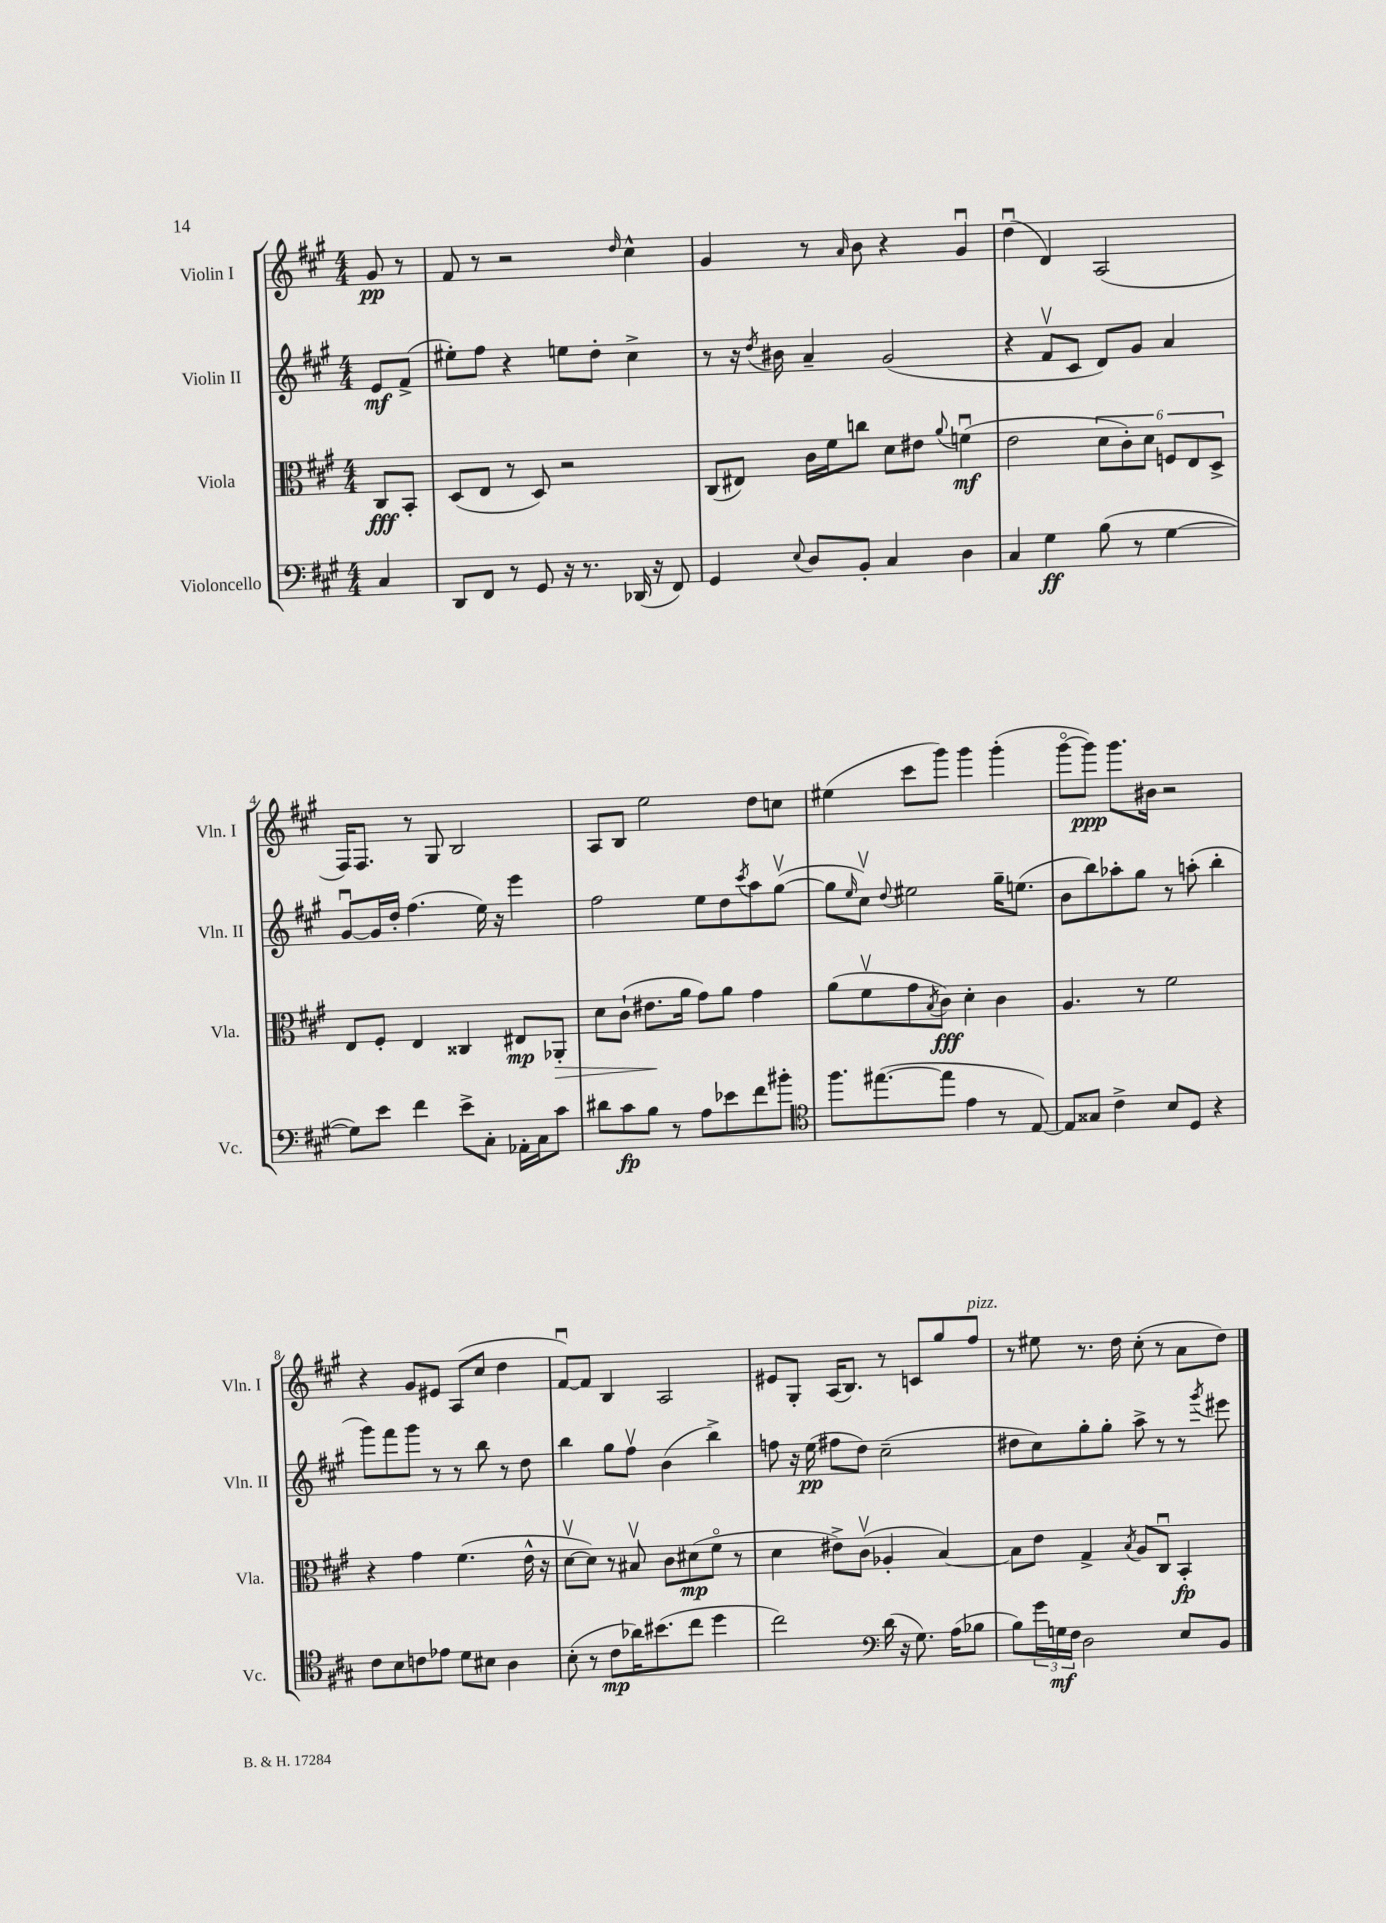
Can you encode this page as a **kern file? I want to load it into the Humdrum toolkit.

**kern	**kern	**kern	**kern
*staff4	*staff3	*staff2	*staff1
*clefF4	*clefC3	*clefG2	*clefG2
*k[f#c#g#]	*k[f#c#g#]	*k[f#c#g#]	*k[f#c#g#]
*M4/4	*M4/4	*M4/4	*M4/4
4C#/	8C#/L	8e/L	8g#/
.	8BB'/J	(8f#^/J	8r
=	=	=	=
8DD/L	(8D/L	8ee#'\L)	8f#/
8FF#/J	8E/J	8ff#\J	8r
8r	8r	4r	2r
8GG#/	8D/)	.	.
16r	2r	8ee\L	.
8.r	.	.	.
.	.	8dd'\J	.
.	.	.	16qqdd/
(16DD-/	.	4cc#^\	4cc#^^\
16r	.	.	.
8FF#/)	.	.	.
=	=	=	=
4GG#/	(8C#/L	8r	4g#/
.	8E#/J)	16r	.
.	.	8qdd/	.
.	.	16b#\	.
8qqE/	.	.	.
8D/L	16c#\LL	4a~/	8r
.	16f#\J	.	.
.	.	.	16qqa/
8BB'/J	8cc\J	.	8b\
4C#/	8d\L	(2g#/	4r
.	8e#\J	.	.
.	8qqa/	.	.
4D\	(4fu\	.	4g#u/
=	=	=	=
4C#/	2e\	4r	(4ddu\
4G#\	.	8f#v/L	4d/)
.	.	8c#/J	.
(8B\	12d\L	8d/L)	(2A/
.	12c#'\)	.	.
8r	.	8g#/J	.
.	12d\J	.	.
[4G#\	12F/L	4a/	.
.	12E/	.	.
.	12D^/J	.	.
=	=	=	=
8G#\]L)	8E/L	[8g#u/L	16F#/LK)
.	.	.	8.F#/J
8e\J	8F#'/J	16g#/]L	.
.	.	16dd'/JJ	.
4f#\	4E/	(4.ff#\	8r
.	.	.	8G#/
8e^\L	4C##/	.	2B/
8C#'\J	.	16ee\)	.
.	.	16r	.
16AA-'\LL	8E#/L	4eee\	.
16C#\J	.	.	.
8c#\J	8AA-'/J	.	.
=	=	=	=
8d#\L	8d\L	2ff#\	8A/L
8c#\	(8c#`\J	.	8B/J
8B\J	8.e#\L	.	2ee\
8r	.	.	.
.	16a\Jk	.	.
8A\L	8g#\L)	8ee\L	.
8e-\	8a\J	8dd\	.
.	.	8qccc#/	.
8f#\	4g#\	8aa\	8dd\L
8b#'\J	.	([8gg#v\J	8cc\J
=	=	=	=
*clefC4	*	*	*
8.ff#\L	(8a\L	8gg#\]L	(4ee#\
.	.	16qqee/	.
.	8f#v\	8cc#v\J)	.
([8.ee#\	.	.	.
.	.	8qqdd/	.
.	8g#\	2ee#\	8ccc#\L
.	8qB/	.	.
8ee#\]J	8c#\J)	.	8ggg#\J)
4e\	4d'\	.	4ggg#\
8r	4c#\	16gg#~\LK	(4ggg#'\
.	.	(8.ee\J	.
[8E/)	.	.	.
=	=	=	=
8E/]L	4.A/	8b\L	[8ggg#o\L
8G##/J	.	8bb\)	8ggg#\]J)
4c#^\	.	8aa-'\	8.ggg#\L
.	8r	8gg#\J	.
.	.	.	16b#\Jk
8B/L	2f#\	8r	2r
8D/J	.	(8aa'\	.
4r	.	4bb'\	.
=	=	=	=
8c#\L	4r	8ggg#\L)	4r
8B\	.	8fff#\	.
8c\	4g#\	8ggg#\J	8g#/L
8e-\J	.	8r	8e#/J
8d\L	(4.f#\	8r	(8A/L
8B#\J	.	8bb\	8cc#/J
4A\	.	8r	4dd\
.	16e^^\	8dd\	.
.	16r	.	.
=	=	=	=
(8B'\	[8dv\L	4bb\	[8f#u/L)
8r	8d\]J)	.	8f#/]J
8c#\L	8r	8gg#\L	4B/
16a-\K)	8B#v/	8ff#v\J	.
(8.b#\	.	.	.
.	8c#\L	(4b\	2A/
8cc#\J	(8d#\	.	.
4dd\	8f#o\J	4bb^\)	.
.	8r	.	.
=	=	=	=
2cc#\)	4d\	8ff\	8e#/L
.	.	16r	8G#'/J
.	.	(16ee\	.
.	8e#^\L)	8ff#\L	(16A/LK
.	.	.	8.B/J)
.	(8c#v\J	8dd\J)	.
*clefF4	*	*	*
(16d\	4A-'/	(2cc#~\	8r
16r	.	.	.
8.G#\)	.	.	8c/L
.	[4B/)	.	8gg#/
(16A\LK	.	.	.
8B-\J	.	.	8ff#/J
=	=	=	=
8B\L)	8B\]L	8dd#\L	8r
24g#\L	8e\J	8cc#\)	8ee#\
24G\	.	.	.
24F#\JJ	.	.	.
2D\	4G#^/	8gg#'\	8.r
.	.	8gg#'\J	.
.	.	.	16dd\
.	8qB/	.	.
.	8A/L	8aa^\	(8cc#'\
.	8C#u/J	8r	8r
8E/L	4BB'/	8r	8a\L
.	.	8qggg#/	.
8BB/J	.	8eee#\	8dd\J)
==	==	==	==
*-	*-	*-	*-
